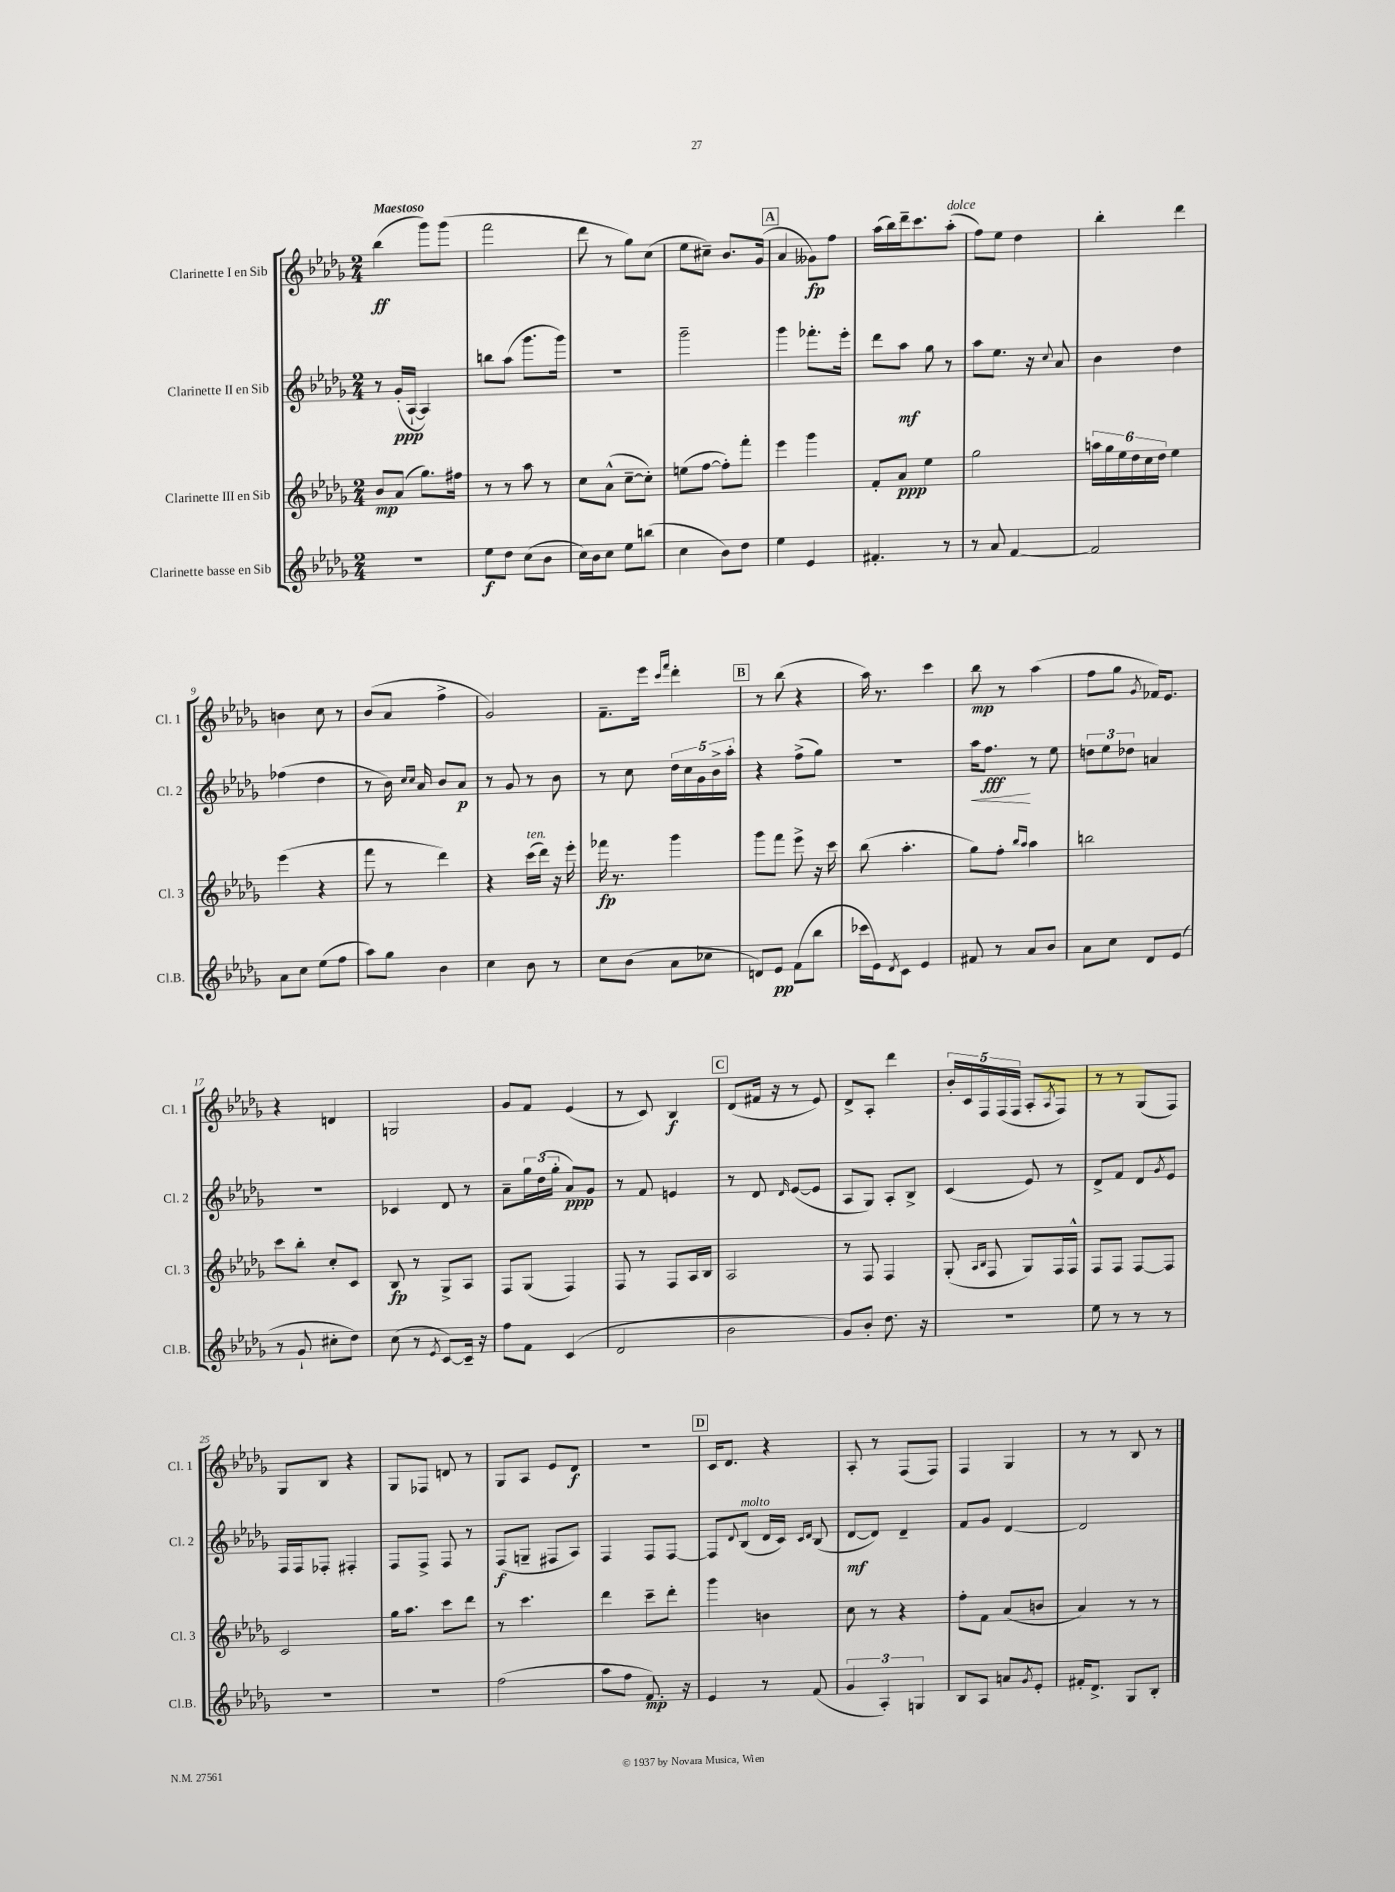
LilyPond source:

<<
\new StaffGroup <<
\new Staff = "s0" \with { instrumentName = "Clarinette I en Sib" shortInstrumentName = "Cl. 1" } {
    \clef treble \key des \major \numericTimeSignature \time 2/4 \tempo "Maestoso"
    bes''4\ff( ges'''8) ges'''8( |
    f'''2 |
    des'''8 r8 ges''8) c''8( |
    ees''8 cis''8--) bes'8. ges'16( |
    \mark \markup { \box "A" } aes'4 geses'8\fp) f''8 |
    aes''16( bes''16) des'''16-- c'''8. aes''8-.^\markup { \italic "dolce" }( |
    f''8) ees''8 des''4 |
    bes''4-. des'''4 |
    b'4 c''8 r8 |
    bes'8( aes'8 f''4-> |
    ges'2) |
    f'8.-- ees'''16 \grace { c'''16 f'''16 } des'''4-. |
    \mark \markup { \box "B" } r8 bes''8( r4 |
    aes''16) r8. c'''4 |
    bes''8\mp r8 aes''4( |
    f''8 ges''8 \acciaccatura { ges'8 } fes'16) ees'8. |
    r4 d'4 |
    g2 |
    ges'8 f'8 ees'4( |
    r8 c'8) bes4\f |
    \mark \markup { \box "C" } des'8( fis'16 r16 r8 ees'8) |
    des'8-> aes8-. des'''4 |
    \tuplet 5/4 { bes'16-. c'16 f16 f16( f16 } aes8-. \acciaccatura { aes8 } f8) |
    r8 r8 ges8( f8) |
    ges8 bes8 r4 |
    ges8 fes8 d'8 r8 |
    ges8 aes8 ees'8 des'8\f |
    r2 |
    \mark \markup { \box "D" } c'16 des'8. r4 |
    aes8-. r8 f8( f8) |
    f4 ges4 |
    r8 r8 bes8 r8 \bar "|." |
}
\new Staff = "s1" \with { instrumentName = "Clarinette II en Sib" shortInstrumentName = "Cl. 2" } {
    \clef treble \key des \major \numericTimeSignature \time 2/4
    r8 ges'16-.\ppp( aes16~-! aes4) |
    b''8 aes''8( ges'''8. ges'''16) |
    r2 |
    ges'''2-- |
    \mark \markup { \box "A" } ges'''4 fes'''8.-. ees'''16-. |
    des'''8 aes''8\mf ges''8 r8 |
    aes''8 ees''8. r16 \appoggiatura { c''8 } aes'8 |
    bes'4 des''4 |
    fes''4( des''4 |
    r8 bes'16) \grace { c''16 c''16 } aes'16 bes'8 aes'8\p |
    r8 ges'8 r8 bes'8 |
    r8 c''8 \tuplet 5/4 { des''16 c''16 ges'16 bes'16-> aes''16-. } |
    \mark \markup { \box "B" } r4 f''8->( ges''8) |
    r2 |
    aes''16\< f''8.\fff\! r8 ees''8 |
    \tuplet 3/2 { d''8 ees''8 des''8 } a'4 |
    r2 |
    ces'4 des'8 r8 |
    aes'8-- \tuplet 3/2 { ges''16 des''16( ges''16-. } aes'8\ppp) ges'8 |
    r8 f'8 e'4 |
    \mark \markup { \box "C" } r8 des'8 \grace { des'16 } ees'8~( ees'8 |
    aes8 ges8) aes8-. bes8-> |
    c'4( ees'8) r8 |
    des'8-> f'8 des'8 \acciaccatura { ges'8 } ees'8 |
    f16 f16 fes8-. fis4-. |
    f8 f8-> f8 r8 |
    f8\f( g8-- fis8 aes8) |
    f4 f8 f8~ |
    \mark \markup { \box "D" } f8 \appoggiatura { des'8 } bes8^\markup { \italic "molto" }( des'16 c'16) \grace { c'16 des'16 } bes8( |
    des'8~\mf des'8) des'4-- |
    f'8 ges'8 des'4~ |
    des'2 \bar "|." |
}
\new Staff = "s2" \with { instrumentName = "Clarinette III en Sib" shortInstrumentName = "Cl. 3" } {
    \clef treble \key des \major \numericTimeSignature \time 2/4
    bes'8\mp aes'8( ges''8.) fis''16 |
    r8 r8 aes''8 r8 |
    c''8 aes'8-^( c''8~-- c''8-.) |
    e''8( f''8~ f''8-.) f'''8-. |
    \mark \markup { \box "A" } ees'''4 ges'''4 |
    f'8-. aes'8\ppp ees''4 |
    ges''2 |
    \tuplet 6/4 { a''16 ges''16 ees''16 des''16 c''16 des''16 } ees''4 |
    ees'''4( r4 |
    f'''8 r8 des'''4) |
    r4 c'''16^\markup { \italic "ten." }( des'''16) r16 ees'''16-. |
    fes'''16\fp r8. ges'''4 |
    \mark \markup { \box "B" } ges'''8 f'''8 ees'''8-> r16 c'''16 |
    bes''8( aes''4.-. |
    ges''8) f''8-. \grace { bes''16 aes''16 } aes''4 |
    b''2 |
    c'''8 bes''8-. c''8-. c'8 |
    bes8\fp r8 ges8-> aes8 |
    f8 ges8( f4) |
    f8 r8 f8 aes16 bes16 |
    \mark \markup { \box "C" } aes2 |
    r8 f8 f4 |
    ges8-.( \grace { aes16 bes16 } f8 ges8) f16 f16-^ |
    f8 f8 f8~ f8 |
    c'2 |
    ges''16 aes''8. c'''8 des'''8 |
    r8 c'''4. |
    des'''4 c'''8-- des'''8-. |
    \mark \markup { \box "D" } ges'''4 b'4 |
    c''8 r8 r4 |
    f''8-. f'8 aes'8( b'8 |
    aes'4) r8 r8 \bar "|." |
}
\new Staff = "s3" \with { instrumentName = "Clarinette basse en Sib" shortInstrumentName = "Cl.B." } {
    \clef treble \key des \major \numericTimeSignature \time 2/4
    r2 |
    ees''8\f des''8 c''8( bes'8 |
    c''16) bes'16 c''8 ees''8 b''8( |
    c''4 bes'8) des''8 |
    \mark \markup { \box "A" } ees''4 ees'4 |
    fis'4.-. r8 |
    r8 aes'8 f'4~ |
    f'2 |
    aes'8 c''8 ees''8( f''8 |
    aes''8) ges''8 bes'4 |
    c''4 bes'8 r8 |
    c''8 bes'8( aes'8 ces''8 |
    \mark \markup { \box "B" } d'8) ees'8\pp f'8( bes''8 |
    ces'''16 ees'16) \acciaccatura { des'8 } c'8 ees'4 |
    fis'8 r8 aes'8 bes'8 |
    aes'8 c''8 des'8 ees'8( |
    r8 ges'8-! cis''8-. des''8) |
    c''8( r8 \acciaccatura { ees'8 } c'8~) c'16-- r16 |
    f''8 f'8 c'4( |
    des'2 |
    \mark \markup { \box "C" } bes'2 |
    ges'8) bes'8-. des''8. r16 |
    r2 |
    ees''8 r8 r8 r8 |
    R2 |
    R2 |
    f''2( |
    aes''8 f''8 f'8.\mp) r16 |
    \mark \markup { \box "D" } ees'4 r8 f'8( |
    \tuplet 3/2 { ges'4 aes4-.) g4 } |
    bes8 aes8 a'8 \acciaccatura { ges'8 } ees'8-. |
    fis'16-. des'8.-> ges8 bes8-. \bar "|." |
}
>>
>>
